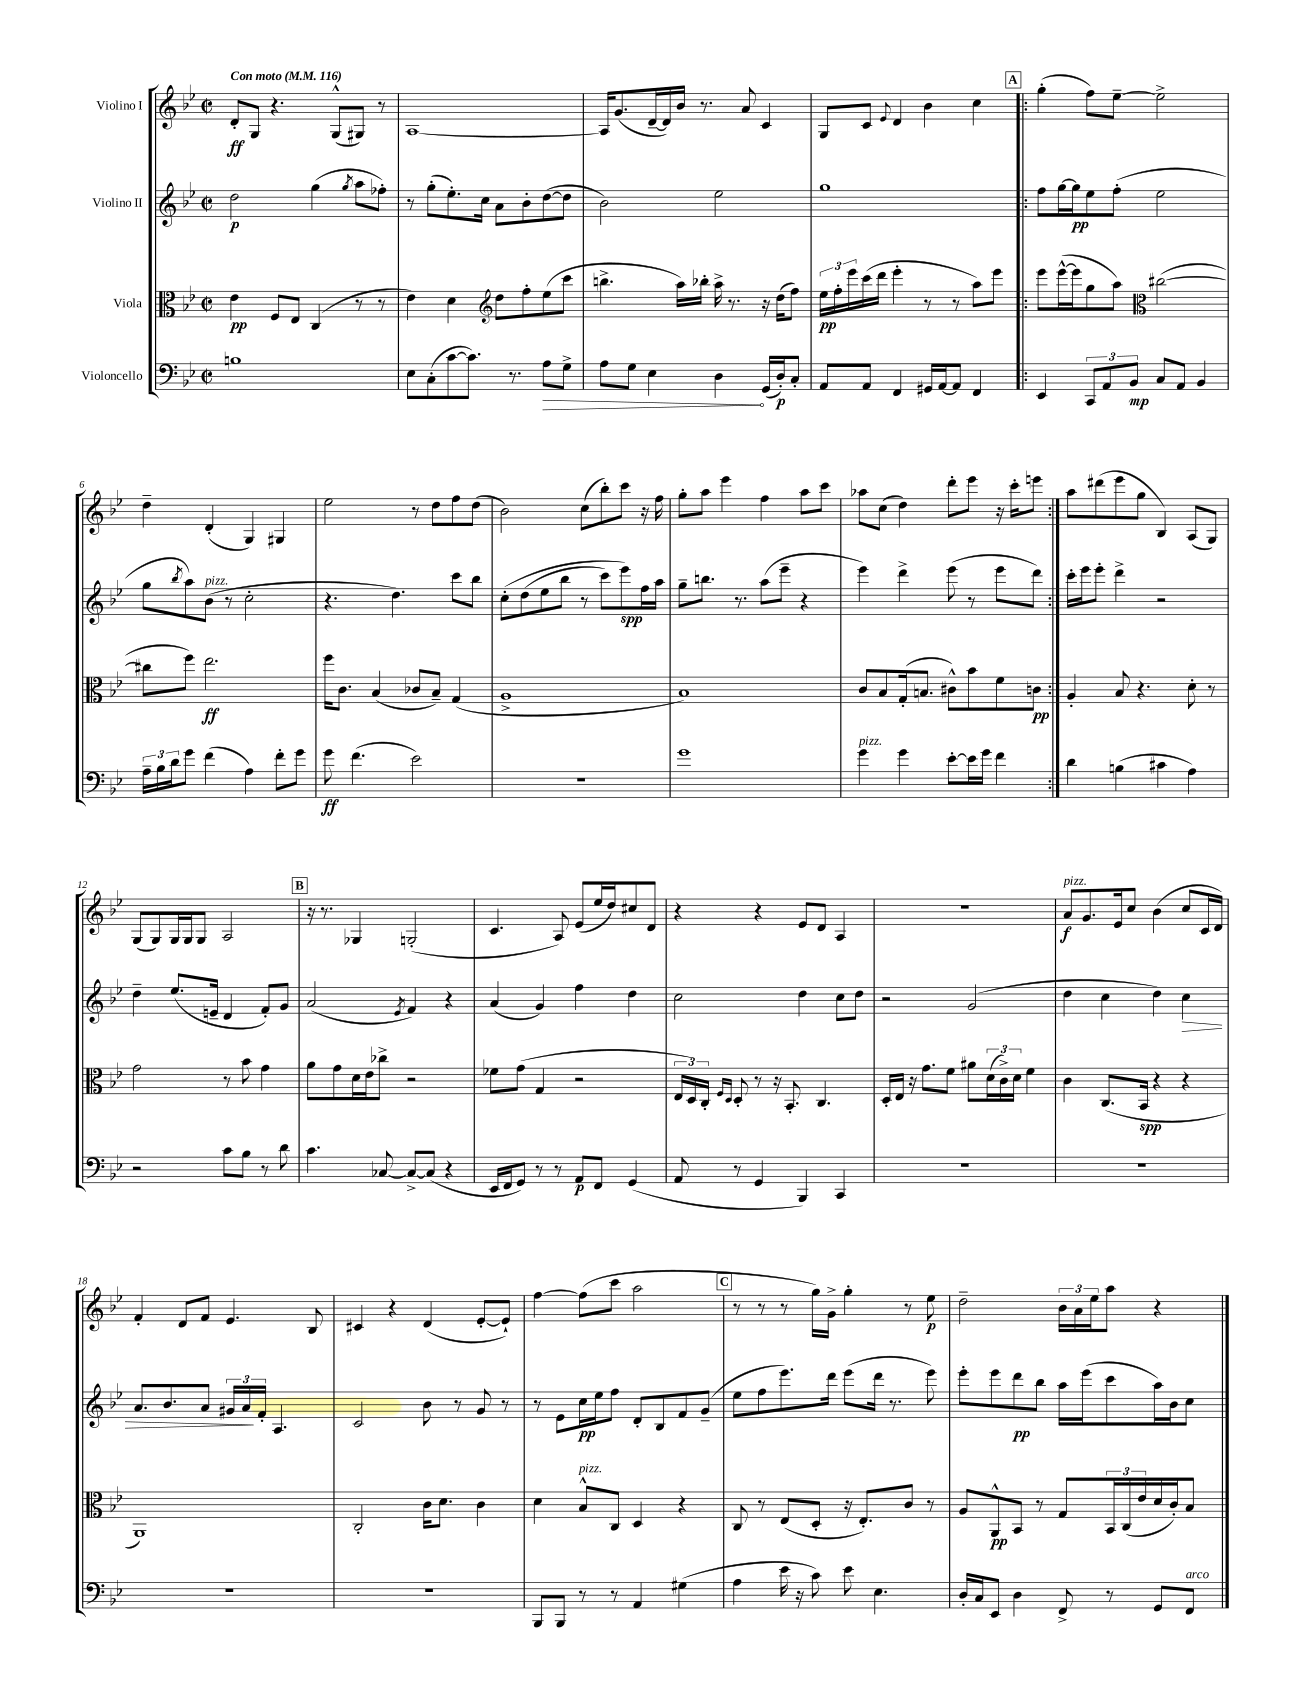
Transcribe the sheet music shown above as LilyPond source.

<<
\new StaffGroup <<
\new Staff = "s0" \with { instrumentName = "Violino I" } {
    \clef treble \key bes \major \defaultTimeSignature \time 2/2 \tempo "Con moto" 4 = 116
    d'8-.\ff g8 r4. g8-^( gis8) r8 |
    a1~ |
    a16 g'8.( d'16~-- d'16) bes'16 r8. a'8 c'4 |
    g8 c'8 \appoggiatura { ees'8 } d'4 bes'4 c''4 |
    \repeat volta 2 { \mark \markup { \box "A" } g''4-.( f''8) ees''8~-- ees''2-> |
    d''4-- d'4-.( g4) gis4 |
    ees''2 r8 d''8 f''8 d''8( |
    bes'2) c''8( bes''8-.) c'''8 r16 f''16 |
    g''8-. a''8 ees'''4 f''4 a''8 c'''8 |
    aes''8 c''8( d''4) d'''8-. ees'''8 r16 c'''16-. e'''8 | }
    a''8 dis'''8( ees'''8 g''8 bes4) a8( g8) |
    g8( g8) g16 g16 g8 a2 |
    \mark \markup { \box "B" } r16 r8. ges4 g2-.( |
    c'4. a8) ees'8( ees''16 d''16) cis''8 d'8 |
    r4 r4 ees'8 d'8 a4 |
    r1 |
    a'8\f^\markup { \italic "pizz." } g'8. ees'16 c''8 bes'4( c''8 c'16 d'16) |
    f'4-. d'8 f'8 ees'4. bes8 |
    cis'4 r4 d'4( ees'8~-. ees'8-!) |
    f''4~ f''8( c'''8 a''2 |
    \mark \markup { \box "C" } r8 r8 r8 g''16) g'16-> g''4-. r8 ees''8\p |
    d''2-- \tuplet 3/2 { bes'16 a'16 ees''16 } a''8 r4 \bar "|." |
}
\new Staff = "s1" \with { instrumentName = "Violino II" } {
    \clef treble \key bes \major \defaultTimeSignature \time 2/2
    d''2\p g''4( \acciaccatura { g''8 } a''8 fes''8-.) |
    r8 g''8-.( ees''8.-.) c''16 a'8 bes'8-. d''8~( d''8 |
    bes'2) ees''2 |
    g''1 |
    \repeat volta 2 { \mark \markup { \box "A" } f''8 g''16~ g''16\pp ees''8 f''8-.( ees''2 |
    g''8 \acciaccatura { bes''8 } a''8) bes'8^\markup { \italic "pizz." }( r8 c''2-. |
    r4. d''4.) c'''8 bes''8 |
    c''8-.\( d''8( ees''8 bes''8 r8 c'''8) ees'''8\spp\) f''16 a''16 |
    g''8-- b''8. r8. a''8( ees'''8-- r4 |
    ees'''4) d'''4-> ees'''8( r8 ees'''8 d'''8) | }
    c'''16-. ees'''16 ees'''8-. d'''4-> r2 |
    d''4-- ees''8.( e'16-- d'4 f'8-.) g'8 |
    \mark \markup { \box "B" } a'2( \acciaccatura { ees'8 } f'4) r4 |
    a'4( g'4) f''4 d''4 |
    c''2 d''4 c''8 d''8 |
    r2 g'2( |
    d''4 c''4 d''4) c''4\> |
    a'8. bes'8. a'8 \tuplet 3/2 { gis'16 a'16\! f'16-. } a4. |
    c'2 bes'8 r8 g'8 r8 |
    r8 ees'8 c''16\pp ees''16 f''8 d'8-. bes8 f'8 g'8--( |
    \mark \markup { \box "C" } ees''8 f''8 ees'''8.) d'''16 ees'''8( d'''16 r8. ees'''8) |
    ees'''8-. ees'''8 d'''8\pp bes''8 a''16 ees'''16( c'''8 a''16) bes'16 c''8 \bar "|." |
}
\new Staff = "s2" \with { instrumentName = "Viola" } {
    \clef alto \key bes \major \defaultTimeSignature \time 2/2
    ees'4\pp f8 ees8 c4( r8 r8 |
    ees'4) d'4 \clef treble d''8 f''8-. ees''8( c'''8 |
    b''4.-> a''16) bes''16-. a''16-> r8. r16 d''16( f''8) |
    \tuplet 3/2 { ees''16\pp f''16-. ees'''16 } c'''16( d'''16 ees'''4-. r8 r8 a''8) ees'''8 |
    \repeat volta 2 { \mark \markup { \box "A" } ees'''8 ees'''16~-^( ees'''16 g''8 a''8) \clef alto cis''2~( |
    cis''8 f''8) ees''2.\ff |
    f''16 c'8. bes4( ces'8 bes8--) g4( |
    a1-> |
    bes1) |
    c'8 bes8 g16-.( b8. cis'8-^) bes'8 f'8 c'8\pp | }
    a4-. bes8 r4. d'8-. r8 |
    g'2 r8 bes'8 g'4 |
    \mark \markup { \box "B" } a'8 g'8 d'16 ees'16 ces''8-> r2 |
    fes'8 g'8( g4 r2 |
    \tuplet 3/2 { ees16 d16) c16-. } \grace { f16 d16 } d8-. r8 r16 bes,8.-. c4. |
    d16-. ees16 r16 g'8. f'8 ais'8 \tuplet 3/2 { d'16( c'16->) d'16 } f'4 |
    c'4 c8.( bes,16\spp r4 r4 |
    a,1) |
    c2-. c'16 d'8. c'4 |
    d'4 bes8-^^\markup { \italic "pizz." } c8 d4 r4 |
    \mark \markup { \box "C" } c8 r8 ees8( d8-. r16 ees8.-.) c'8 r8 |
    a8 a,8-^\pp bes,8 r8 g8 \tuplet 3/2 { bes,16 c16( ees'16 } d'16 c'16-.) bes8 \bar "|." |
}
\new Staff = "s3" \with { instrumentName = "Violoncello" } {
    \clef bass \key bes \major \defaultTimeSignature \time 2/2
    b1 |
    ees8 c8-.( c'8~ c'8.) r8. \once \override Hairpin.circled-tip = ##t a8\> g8-> |
    a8 g8 ees4 d4\! g,16( d16-.\p) c8-. |
    a,8 a,8 f,4 gis,16 a,16~ a,8 f,4 |
    \repeat volta 2 { \mark \markup { \box "A" } ees,4 \tuplet 3/2 { c,8 a,8 bes,8\mp } c8 a,8 bes,4 |
    \tuplet 3/2 { a16-- bes16 d'16 } g'8 f'4( a4) f'8-. g'8 |
    g'8\ff f'4.( ees'2) |
    R1 |
    g'1 |
    g'4^\markup { \italic "pizz." } g'4 ees'8~-. ees'16 g'16 f'4 | }
    d'4 b4( cis'4 a4) |
    r2 c'8 bes8 r8 d'8 |
    \mark \markup { \box "B" } c'4. ces8~ ces8~-> ces8( r4 |
    ees,16 f,16 g,8) r8 r8 a,8\p f,8 g,4( |
    a,8 r8 g,4 bes,,4) c,4 |
    R1 |
    R1 |
    R1 |
    R1 |
    bes,,8 bes,,8 r8 r8 a,4 gis4( |
    \mark \markup { \box "C" } a4 ees'16 r16 c'8) ees'8 ees4. |
    d16-. c16 ees,8 d4 f,8-> r8 g,8 f,8^\markup { \italic "arco" } \bar "|." |
}
>>
>>
